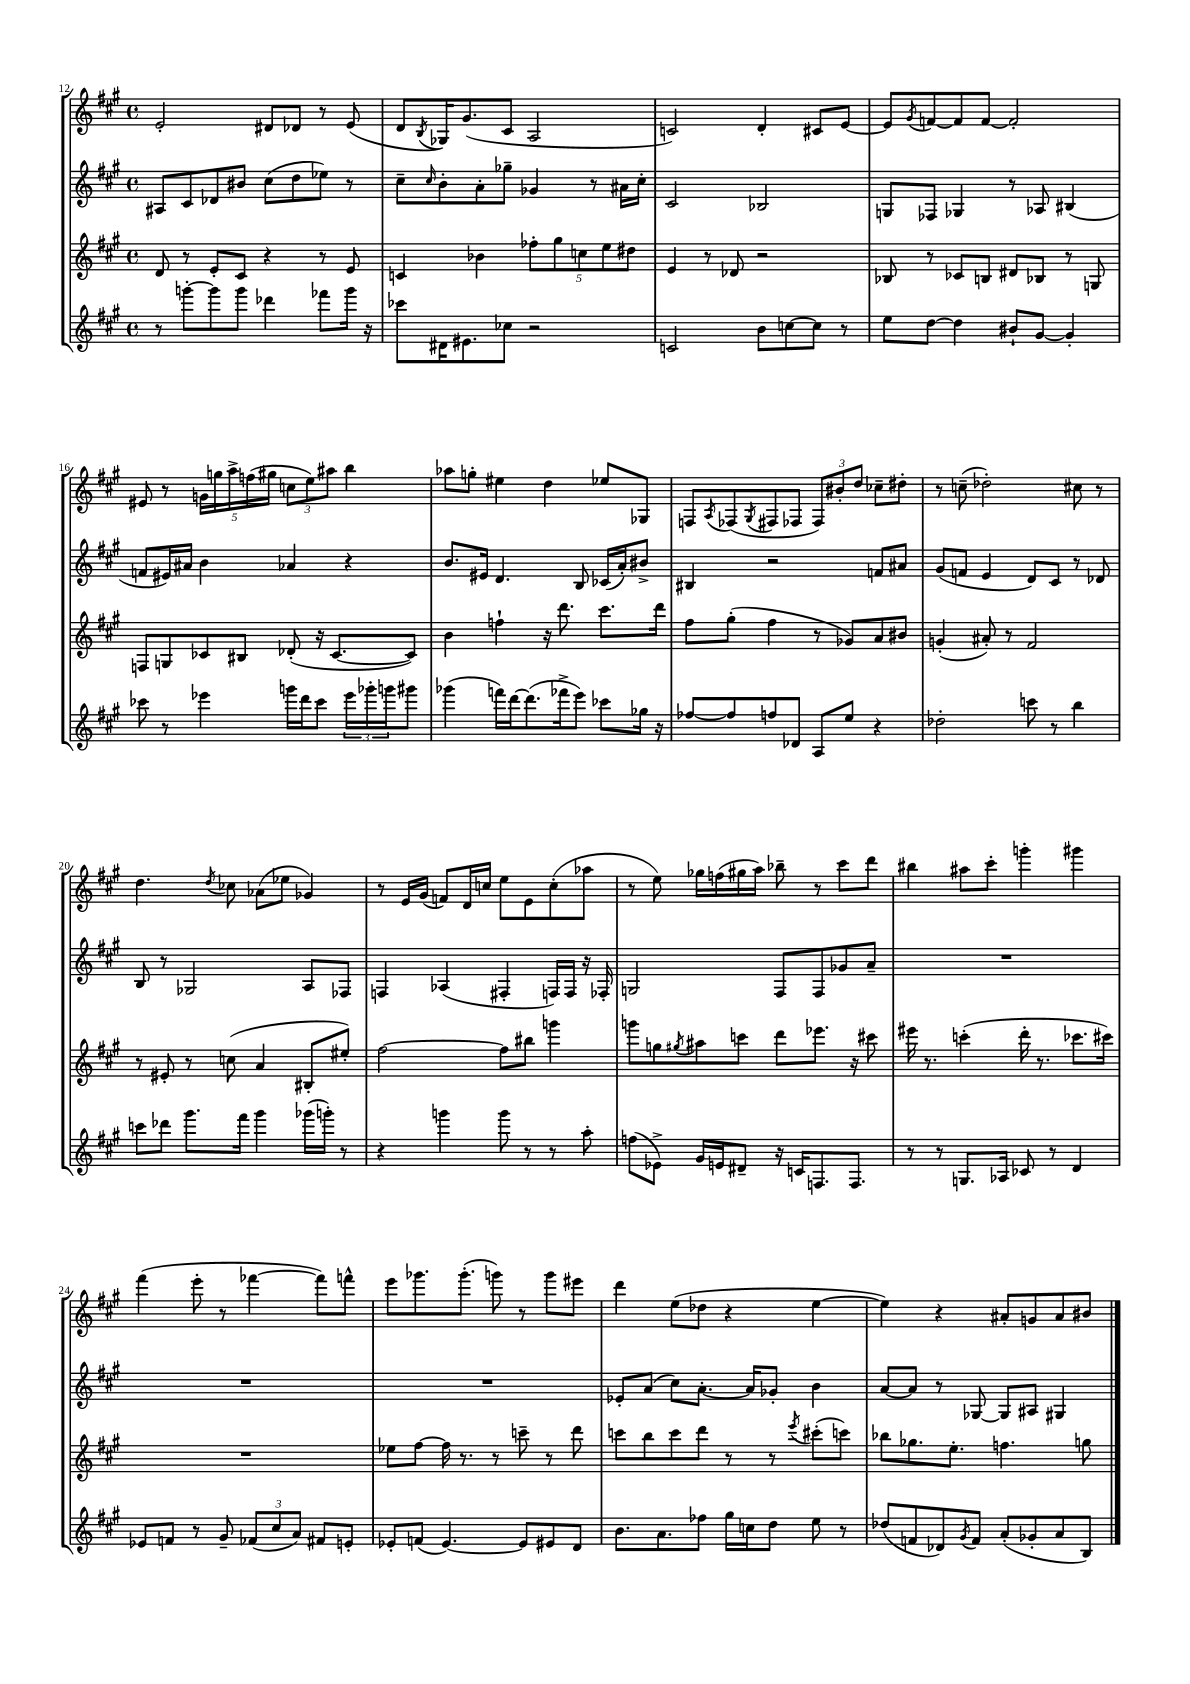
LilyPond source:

<<
\new StaffGroup <<
\new Staff = "s0" {
    \clef treble \key a \major \defaultTimeSignature \time 4/4
    e'2-. dis'8 des'8 r8 e'8( |
    d'8 \acciaccatura { b8 } ges16) gis'8.( cis'8 a2 |
    c'2) d'4-. cis'8 e'8~ |
    e'8 \acciaccatura { gis'8 } f'8~ f'8 f'8~ f'2-. |
    eis'8 r8 \tuplet 5/4 { g'16 g''16 a''16-> f''16( gis''16 } \tuplet 3/2 { c''8 e''8) ais''8 } b''4 |
    aes''8 g''8-. eis''4 d''4 ees''8 ges8 |
    f8 \acciaccatura { a8 } fes8( \acciaccatura { gis8 } fis8 fes8 \tuplet 3/2 { fes8) bis'8-. d''8 } ces''8-- dis''8-. |
    r8 c''8--( des''2-.) cis''8 r8 |
    d''4. \acciaccatura { d''8 } ces''8 aes'8( ees''8 ges'4) |
    r8 e'16 gis'16( f'8) d'16 c''16 e''8 e'8 c''8-.( aes''8 |
    r8 e''8) ges''16 f''16( gis''16 a''16) bes''8-- r8 cis'''8 d'''8 |
    bis''4 ais''8 cis'''8-. g'''4-. gis'''4 |
    fis'''4( e'''8-. r8 fes'''4~ fes'''8) f'''8-^ |
    e'''8 ges'''8. ges'''8.-.( g'''8) r8 g'''8 eis'''8 |
    d'''4 e''8( des''8 r4 e''4~ |
    e''4) r4 ais'8-. g'8 ais'8 bis'8 \bar "|." |
}
\new Staff = "s1" {
    \clef treble \key a \major \defaultTimeSignature \time 4/4
    ais8 cis'8 des'8 bis'8 cis''8( d''8 ees''8) r8 |
    cis''8-- \grace { cis''16 } b'8-. a'8-. ges''8-- ges'4 r8 ais'16 cis''16-. |
    cis'2 bes2 |
    g8 fes8 ges4 r8 aes8 bis4( |
    f'8 eis'16) ais'16 b'4 aes'4 r4 |
    b'8. eis'16 d'4. b8 ces'16( a'16-.) bis'8-> |
    bis4 r2 f'8 ais'8 |
    gis'8( f'8 e'4 d'8) cis'8 r8 des'8 |
    b8 r8 ges2 a8 fes8 |
    f4 aes4( fis4-. f16) f16 r16 fes16-. |
    g2 fis8 fis8 ges'8 a'8-- |
    R1 |
    R1 |
    R1 |
    ees'8-. a'8( cis''8) a'8.~-. a'16 ges'8-. b'4 |
    a'8~ a'8 r8 ges8~ ges8 ais8 gis4 \bar "|." |
}
\new Staff = "s2" {
    \clef treble \key a \major \defaultTimeSignature \time 4/4
    d'8 r8 e'8-. cis'8 r4 r8 e'8 |
    c'4 bes'4 \tuplet 5/4 { fes''8-. gis''8 c''8 e''8 dis''8 } |
    e'4 r8 des'8 r2 |
    bes8 r8 ces'8 b8 dis'8 bes8 r8 g8 |
    f8 g8 ces'8 bis8 des'8-.( r16 ces'8.~ ces'8) |
    b'4 f''4-! r16 d'''8. cis'''8. d'''16 |
    fis''8 gis''8-.( fis''4 r8 ges'8) a'8 bis'8 |
    g'4-.( ais'8-.) r8 fis'2 |
    r8 eis'8-. r8 c''8( a'4 bis8-. eis''8-.) |
    fis''2~ fis''8 bis''8 g'''4 |
    g'''8 g''8 \acciaccatura { gis''8 } ais''8 c'''8 d'''8 ees'''8. r16 cis'''8 |
    eis'''16 r8. c'''4-.( d'''16-. r8. ces'''8. cis'''16) |
    R1 |
    ees''8 fis''8~ fis''16 r8. r8 c'''8-- r8 d'''8 |
    c'''8 b''8 c'''8 d'''8 r8 r8 \acciaccatura { e'''8 } cis'''8-.( c'''8) |
    bes''8 ges''8. e''8.-. f''4. g''8 \bar "|." |
}
\new Staff = "s3" {
    \clef treble \key a \major \defaultTimeSignature \time 4/4
    r8 g'''8~-. g'''8 g'''8 des'''4 fes'''8 g'''16 r16 |
    ces'''8 dis'16 eis'8. ces''8 r2 |
    c'2 b'8 c''8~ c''8 r8 |
    e''8 d''8~ d''4 bis'8-! gis'8~ gis'4-. |
    ces'''8 r8 ees'''4 g'''16 d'''16 ces'''8 \tuplet 3/2 { ees'''16 ges'''16-. g'''16 } gis'''8 |
    ges'''4( f'''16) d'''16~ d'''8.( fes'''16-> e'''8) ces'''8 ges''16 r16 |
    fes''8~ fes''8 f''8 des'8 a8 e''8 r4 |
    des''2-. c'''8 r8 b''4 |
    c'''8 des'''8 gis'''8. fis'''16 gis'''4 ges'''16( g'''16-.) r8 |
    r4 g'''4 g'''8 r8 r8 a''8-. |
    f''8( ees'8->) gis'16 e'16 dis'8-- r16 c'16 f8. f8. |
    r8 r8 g8. aes16 ces'8 r8 d'4 |
    ees'8 f'8 r8 gis'8-- \tuplet 3/2 { fes'8( cis''8 a'8) } fis'8 e'8-. |
    ees'8-. f'8( ees'4.~) ees'8 eis'8 d'8 |
    b'8. a'8. fes''8 gis''16 c''16 d''8 e''8 r8 |
    des''8( f'8 des'8) \acciaccatura { gis'8 } f'8 a'8-.( ges'8-. a'8 b8) \bar "|." |
}
>>
>>
\layout { \context { \Score currentBarNumber = #12 } }
